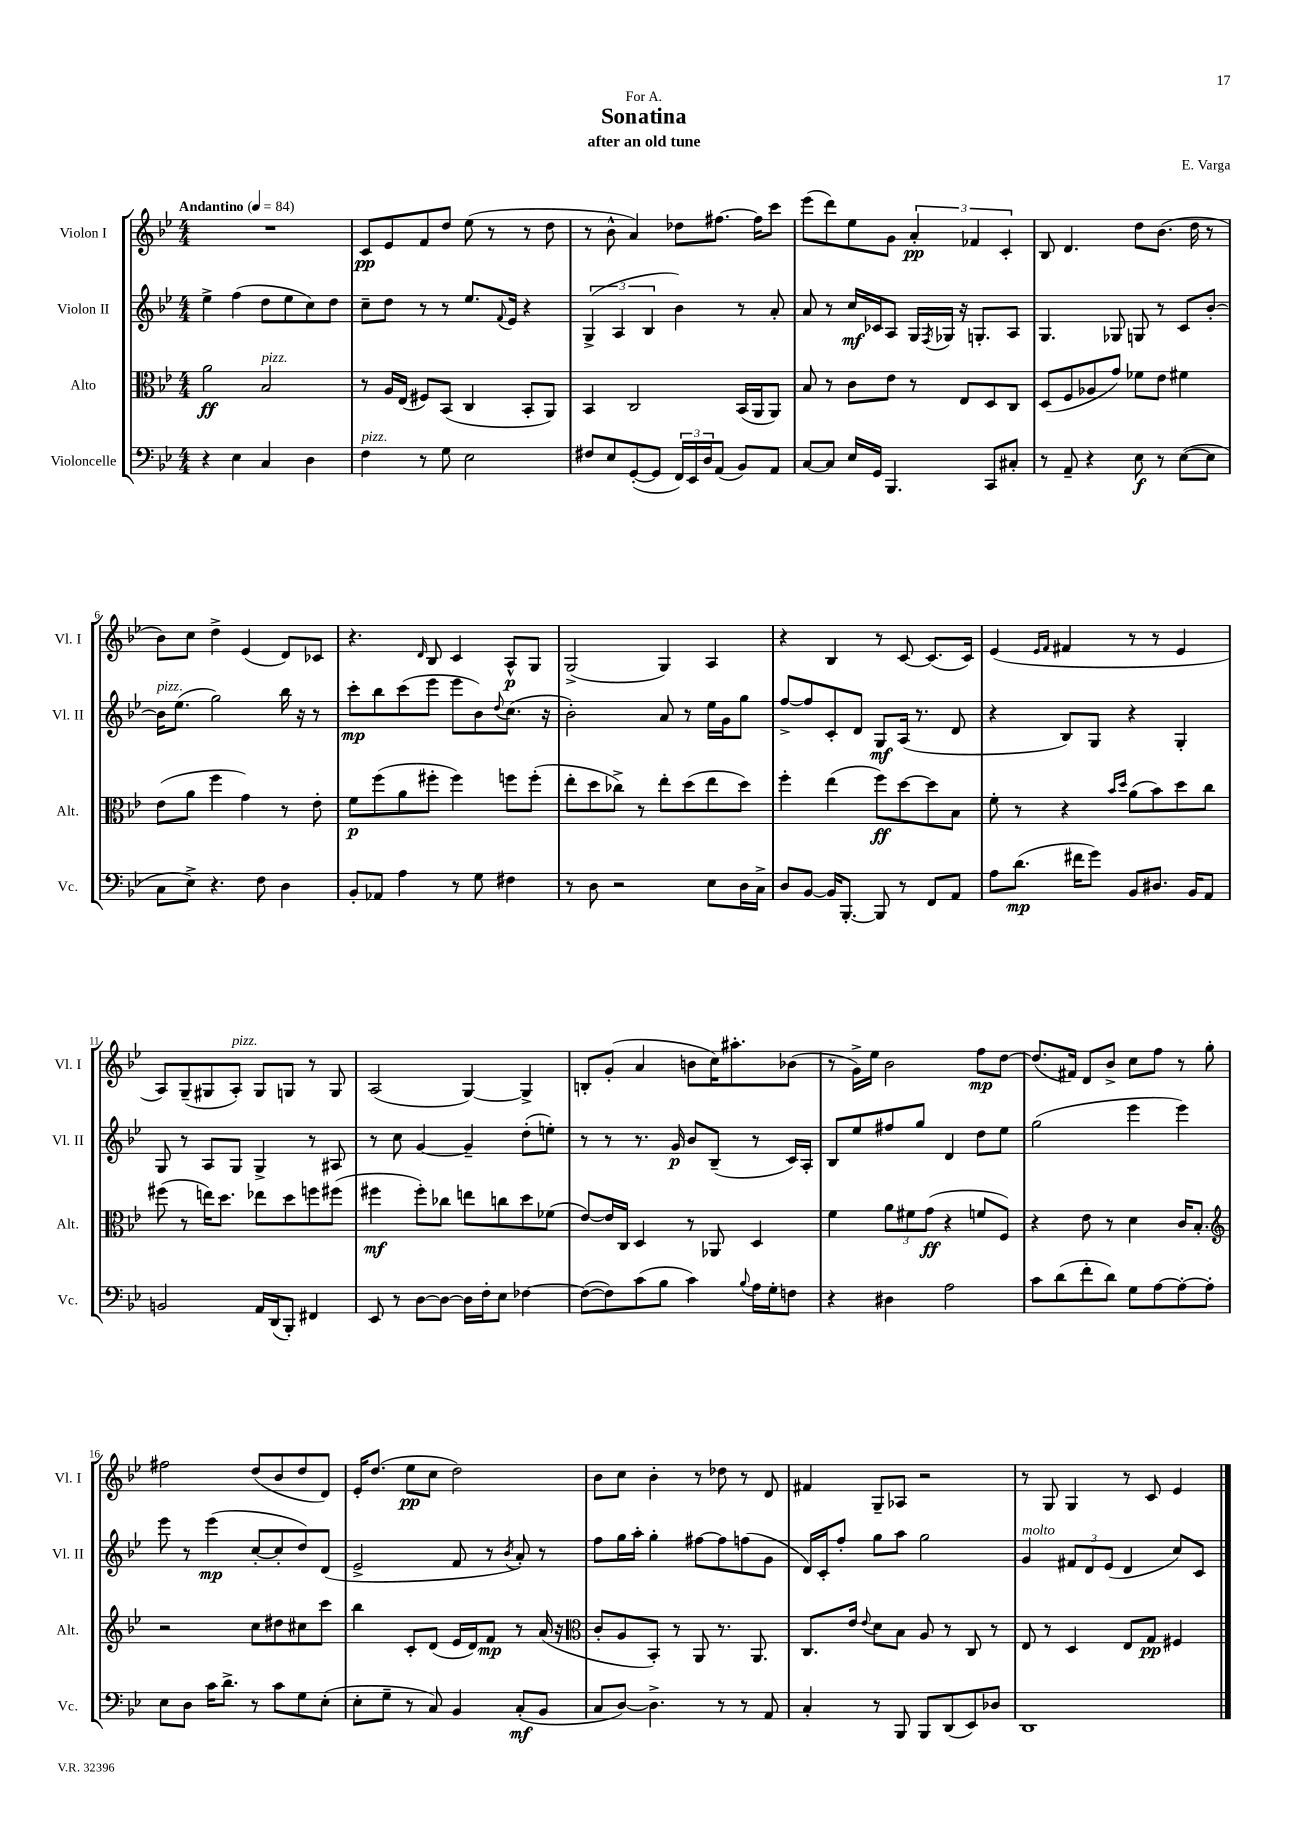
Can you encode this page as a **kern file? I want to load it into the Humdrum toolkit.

**kern	**kern	**kern	**kern
*staff4	*staff3	*staff2	*staff1
*clefF4	*clefC3	*clefG2	*clefG2
*k[b-e-]	*k[b-e-]	*k[b-e-]	*k[b-e-]
*M4/4	*M4/4	*M4/4	*M4/4
*MM84	*MM84	*MM84	*MM84
4r	2a	4ee-^	1r
4E-	.	(4ff	.
4C	2B-	8dd	.
.	.	8ee-	.
4D	.	8cc)	.
.	.	8dd	.
=	=	=	=
4F	8r	8cc~	8c
.	16A	8dd	8e-
.	(16E-	.	.
8r	8F#)	8r	8f
8G	(8BB-	8r	8dd
2E-	4C	8.ee-	(8ee-
.	.	.	8r
.	.	8qqf	.
.	.	16e-	.
.	8BB-'	4r	8r
.	8AA)	.	8dd
=	=	=	=
8F#	4BB-	(6G^	8r
8E-	.	.	8b-^^
.	.	6A	.
([8GG'	2C	.	4a)
.	.	6B-	.
8GG]	.	.	.
24FF)	.	4b-)	8dd-
24EE-	.	.	.
24D	.	.	.
(8AA	.	.	[8.ff#
8BB-)	(16BB-	8r	.
.	16AA	.	16ff#]
8AA	8AA)	8a'	8ccc
=	=	=	=
[8C	8B-	8a	(8eee-
8C]	8r	8r	8ddd)
16E-	8c	16cc	8ee-
16GG	.	16c-	.
4.BBB-	8e-	8A	8g
.	8r	16G	6a'
.	.	8qF	.
.	.	16G-	.
.	8E-	16r	.
.	.	.	6f-
.	.	8.G'	.
8CC	8D	.	.
.	.	.	6c'
8C#'	8C	8A	.
=	=	=	=
8r	(8D	4.G	8B-
8AA~	8F	.	4.d
4r	8A-	.	.
.	8g)	8G-	.
8E-	8f-	8G	8dd
8r	8e-	8r	(8.b-
([8E-	4f#	8c	.
.	.	.	16dd
8E-]	.	[8b-'	8r
=	=	=	=
8C	(8e-	16b-]	8b-)
.	.	(8.ee-	.
8E-^)	8a	.	8cc
4.r	4ff	2gg)	4dd^
.	4g)	.	(4e-
8F	.	.	.
4D	8r	16bb-	8d)
.	.	16r	.
.	8e-'	8r	8c-
=	=	=	=
8BB-'	8f	8ccc'	4.r
8AA-	(8ff	8bb-	.
4A	8a	(8ccc	.
.	.	.	16qqd
.	8ff#'	8eee-	8B-
8r	4ff#)	8eee-	4c
8G	.	8b-)	.
.	.	8qqdd	.
4F#	8ff	(8.cc	8A^^
.	(8ff'	.	8G
.	.	16r	.
=	=	=	=
8r	8ee-'	2b-')	(2G^
8D	8dd	.	.
2r	8cc-^)	.	.
.	8r	.	.
.	8ee-'	8a	4G)
.	(8dd	8r	.
8E-	8ee-	16ee-	4A
.	.	16g	.
16D	8dd)	8gg	.
16C^	.	.	.
=	=	=	=
8D	4ff'	[8ff^	4r
[8BB-	.	8ff]	.
16BB-]	(4ee-	8c'	4B-
[8.BBB-'	.	.	.
.	.	8d	.
8BBB-]	8ff)	8G	8r
8r	[8dd	(16A	[8c
.	.	8.r	.
8FF	8dd]	.	(8.c]
8AA	8B-	8d	.
.	.	.	16c)
=	=	=	=
8A	8f'	4r	(4e-
(8.d	8r	.	.
.	.	.	16qqe-
.	.	.	16qqf
.	4r	8B-)	4f#
16f#	.	.	.
8g)	.	8G	.
.	16qqb-	.	.
.	16qqdd	.	.
8BB-	(8a	4r	8r
8.D#	8b-)	.	8r
.	8dd	4G'	4e-
16BB-	.	.	.
8AA	8cc	.	.
=	=	=	=
2BB	(8ff#	8G	8A)
.	8r	8r	(8G~
.	16ee)	8A	8G#
.	8.dd	.	.
.	.	8G	8A')
16AA	8ee-	4G^	8G#
(16DD	.	.	.
8BBB-')	8dd	.	8G
4FF#	8ff	8r	8r
.	(8ff#	8A#	8G
=	=	=	=
8EE-	4ff#	8r	(2A
8r	.	8cc	.
[8D	8ff#')	[4g	.
8D_	8cc-	.	.
16D]	8ee	4g~]	[4G)
16F'	.	.	.
8E-	8cc	.	.
[4F-	8dd	(8dd'	4G^]
.	(8f-	8ee')	.
=	=	=	=
(8F-_	[8e-)	8r	8B'
8F-])	16e-]	8r	(8g'
.	16C	.	.
(8c	4D	8.r	4a
8B-	.	.	.
.	.	16g	.
4c)	8r	8b-	8b
.	8AA-	(8B-~	16cc)
.	.	.	8.aa#'
8qqB-	.	.	.
16A	4D	8r	.
16G'	.	.	.
8F	.	16c)	(8b-
.	.	16A'	.
=	=	=	=
4r	4f	8B-	8r
.	.	8ee-	16g^)
.	.	.	16ee-
4D#	12a	8ff#	2b-
.	12f#	.	.
.	.	8gg	.
.	(12g	.	.
2A	4r	4d	.
.	8f	8dd	8ff
.	8F)	8ee-	[8dd
=	=	=	=
8c	4r	(2gg	(8.dd]
(8d	.	.	.
.	.	.	16f#)
8f'	8e-	.	8d
8d)	8r	.	8b-^
8G	4d	4eee-	8cc
[8A	.	.	8ff
8A'_	16c	4eee-)	8r
.	8.B-'	.	.
8A']	.	.	8gg'
=	=	=	=
*	*clefG2	*	*
8E-	2r	8eee-	2ff#
8D	.	8r	.
16c	.	(4eee-	.
8.d^	.	.	.
8r	8cc	[8cc'	(8dd
8c	8dd#	8cc']	8b-
8G	8cc#	8dd)	8dd
(8E-'	8ccc	(8d	8d)
=	=	=	=
8E-'	4bb-	2e-^	16e-'
.	.	.	(8.dd
8G~	.	.	.
8r	8c'	.	8ee-
8C)	(8d	.	8cc
4BB-	16e-	8f	2dd)
.	16d)	.	.
.	8f	8r	.
.	.	8qb-	.
(8C'	8r	8a')	.
8BB-	(16a	8r	.
.	16r	.	.
=	=	=	=
*	*clefC3	*	*
8C	8c'	8ff	8b-
[8D)	8A	16gg	8cc
.	.	16aa'	.
4.D^]	8BB-')	4gg'	4b-'
.	8r	.	.
.	8AA	[8ff#	8r
8r	8.r	8ff#]	8dd-
8r	.	(8ff	8r
.	8.AA	.	.
8AA	.	8g	8d
=	=	=	=
4C'	8.C	16d)	4f#
.	.	16c'	.
.	.	8ff'	.
.	16e-	.	.
.	8qqe-	.	.
8r	8d	8gg	8G~
8BBB-	8B-	8aa	8A-
8BBB-	8A	2gg	2r
(8DD	8r	.	.
8EE-)	8C	.	.
8D-	8r	.	.
=	=	=	=
1DD	8E-	4g	8r
.	8r	.	8G
.	4D	12f#	4G
.	.	12d	.
.	.	(12e-	.
.	8E-	4d	8r
.	8G	.	8c
.	4F#	8cc)	4e-
.	.	8c	.
==	==	==	==
*-	*-	*-	*-
